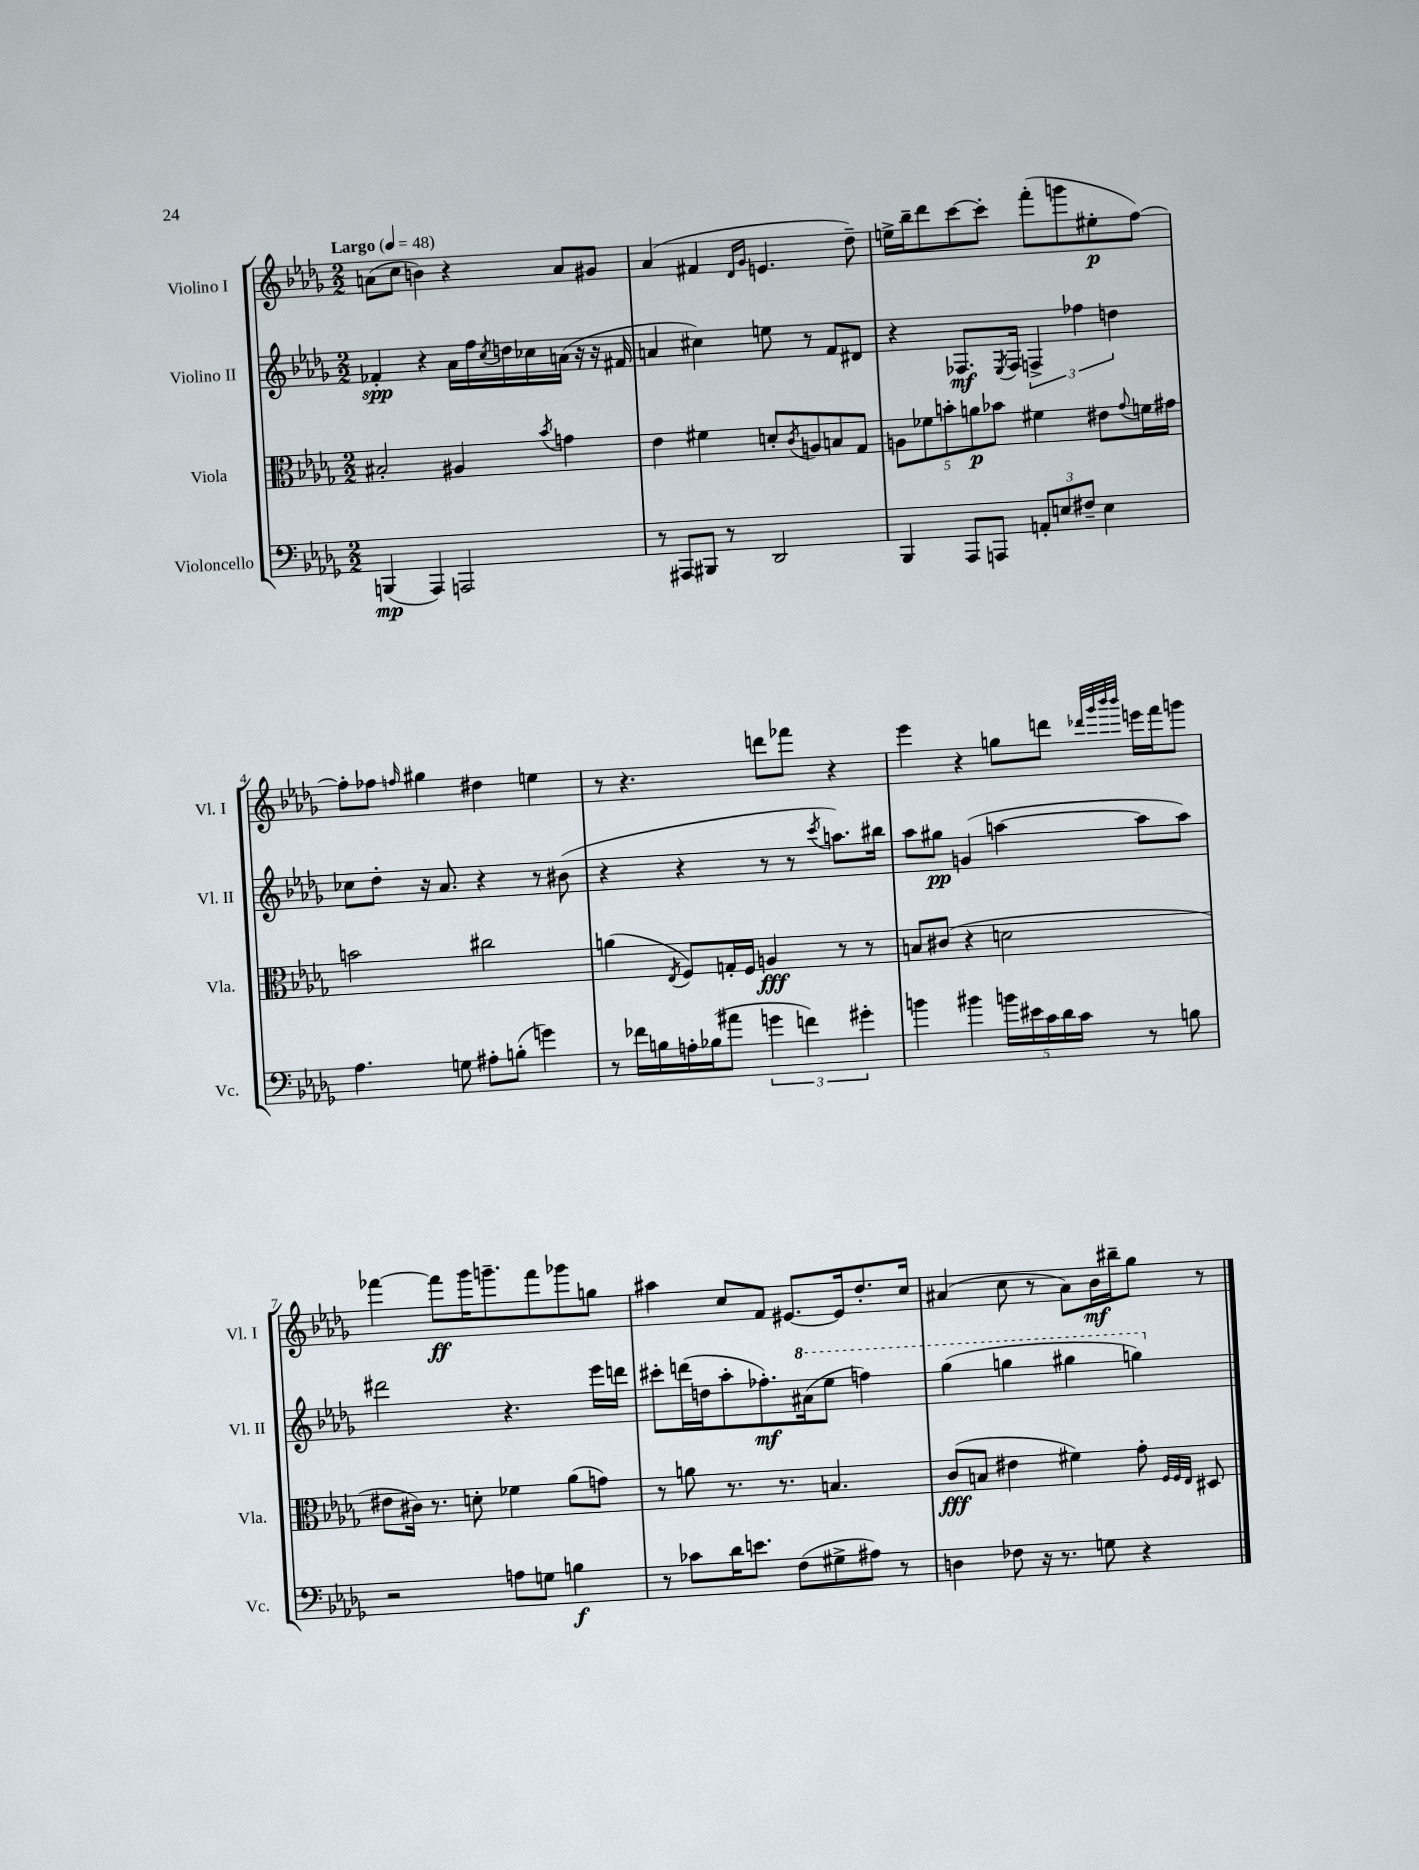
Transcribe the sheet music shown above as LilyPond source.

<<
\new StaffGroup <<
\new Staff = "s0" \with { instrumentName = "Violino I" shortInstrumentName = "Vl. I" } {
    \clef treble \key des \major \numericTimeSignature \time 2/2 \tempo "Largo" 4 = 48
    a'8( c''8 b'4) r4 a'8 gis'8 |
    aes'4( fis'4 \grace { des'16 ges'16 } e'4. des''8--) |
    e''16-> bes''16-- des'''8 c'''8~ c'''8-. f'''8-.( g'''8 eis''8-.\p f''8~) |
    f''8-. fes''8 \grace { f''16 } gis''4 dis''4 e''4 |
    r8 r4. d'''8 fes'''8 r4 |
    ees'''4 r4 g''8 d'''8 \grace { des'''32 ges'''32 bes'''32 bes'''32 } e'''16 f'''16 g'''8 |
    fes'''4~ fes'''8\ff ges'''16 g'''8.-- fes'''8 ges'''8 g''8 |
    ais''4 c''8 f'8 eis'8.~ eis'16 des''8.-. c''16 |
    ais'4( c''8 r8 ais'8) bes'16\mf bis''16-- ges''8 r8 \bar "|." |
}
\new Staff = "s1" \with { instrumentName = "Violino II" shortInstrumentName = "Vl. II" } {
    \clef treble \key des \major \numericTimeSignature \time 2/2
    fes'4-.\spp r4 aes'16 f''16 \acciaccatura { c''8 } d''16 ces''16 a'16( r16 r16 fis'16 |
    a'4 cis''4) e''8 r8 f'8 dis'8 |
    r4 fes8.\mf \acciaccatura { ees8 } fes16 \tuplet 3/2 { f4-> fes''4 d''4 } |
    ces''8 des''8-. r16 aes'8. r4 r8 bis'8( |
    r4 r4 r8 r8 \acciaccatura { c'''8 } a''8.) bis''16 |
    aes''8 gis''8\pp g'4( a''4~ a''8 a''8) |
    dis'''2 r4. ees'''16 d'''16 |
    cis'''8-. d'''16( d''16 aes''8-. fes''8.-.\mf) \ottava #1 ais''16( ees'''8 f'''!4) |
    ges'''4( g'''4 gis'''4 g'''4) \ottava #0 \bar "|." |
}
\new Staff = "s2" \with { instrumentName = "Viola" shortInstrumentName = "Vla." } {
    \clef alto \key des \major \numericTimeSignature \time 2/2
    bis2-. ais4 \acciaccatura { bes'8 } g'4 |
    ees'4 fis'4 d'8-. \acciaccatura { c'8 } a8 b8 ges8 |
    \tuplet 5/4 { a8 fes'8 b'8-. a'8\p bes'8 } fis'4 eis'8 \appoggiatura { ges'8 } f'16 gis'16 |
    b'2 cis''2 |
    a'4( \acciaccatura { ees8 } f8) g16-. f16 a4\fff r8 r8 |
    b8 cis'8( r4 d'2 |
    eis'8 cis'16) r8. d'8-. fes'4 aes'8( g'8) |
    r8 a'8 r8. r8. b4. |
    c'8\fff( b8 eis'4 fis'4) ges'8-. \grace { f32 f32 ees32 } dis8 \bar "|." |
}
\new Staff = "s3" \with { instrumentName = "Violoncello" shortInstrumentName = "Vc." } {
    \clef bass \key des \major \numericTimeSignature \time 2/2
    b,,4\mp( aes,,4) a,,2 |
    r8 ais,,8 bis,,8 r8 des,2 |
    bes,,4 aes,,8 a,,8 \tuplet 3/2 { a,8-. e8 fis8-- } e4 |
    aes4. g8 ais8-. b8-.( g'4) |
    r8 fes'16 b16 a16-. bes16( ais'8 \tuplet 3/2 { g'4 f'4) gis'4-. } |
    b'4 bis'4 \tuplet 5/4 { b'16 eis'16 c'16 des'16 c'16 } r8 b8 |
    r2 a8 g8 b4\f |
    r8 ces'8 des'16 e'8. f8( gis8-> ais8) r8 |
    d4 fes8 r16 r8. g8 r4 \bar "|." |
}
>>
>>
